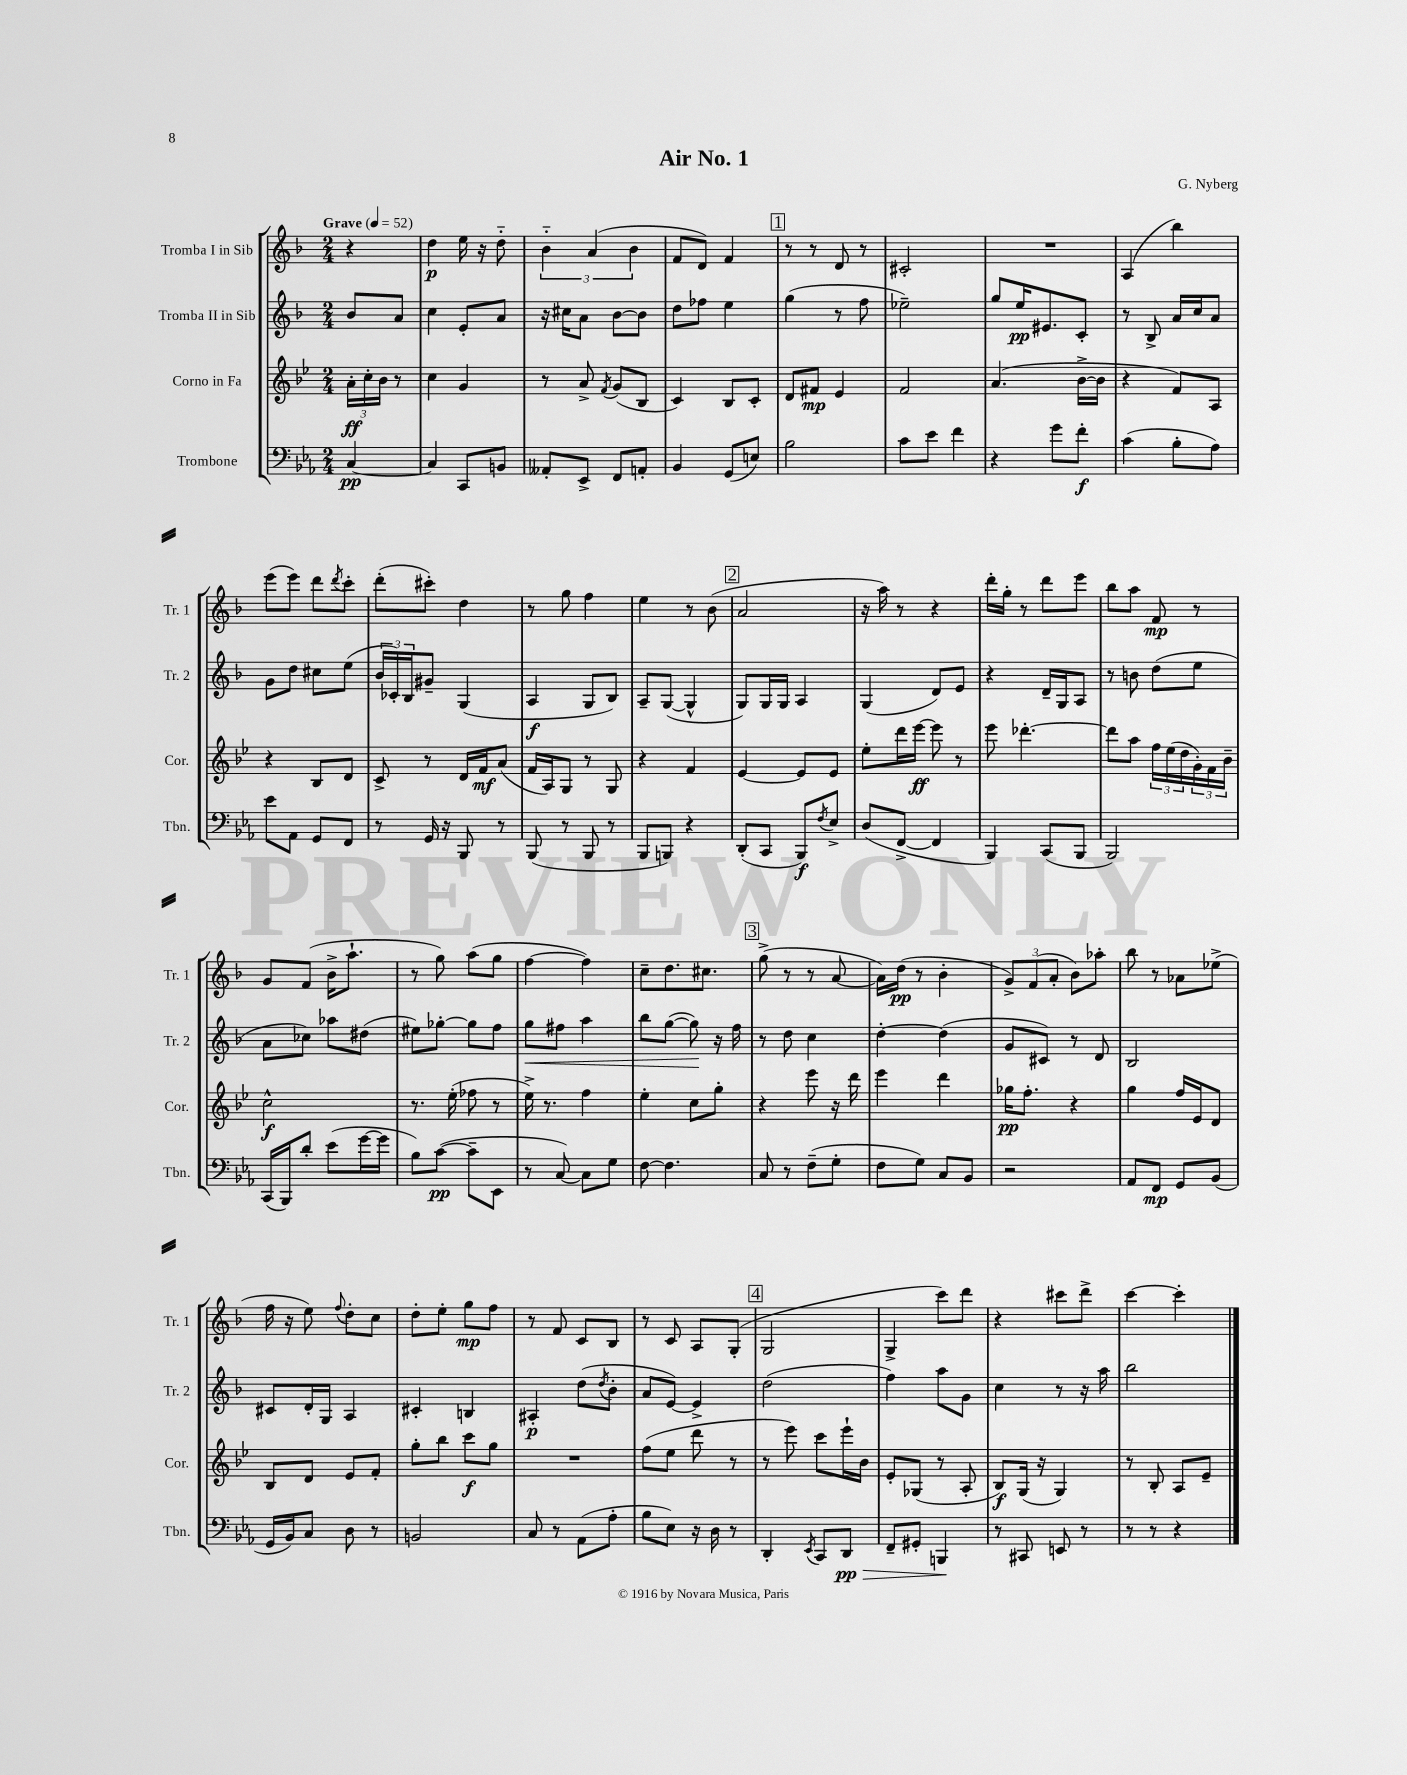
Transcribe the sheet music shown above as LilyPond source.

\header { title = "Air No. 1" composer = "G. Nyberg" }
<<
\new StaffGroup <<
\new Staff = "s0" \with { instrumentName = "Tromba I in Sib" shortInstrumentName = "Tr. 1" } {
    \clef treble \key f \major \numericTimeSignature \time 2/4 \partial 4 \tempo "Grave" 4 = 52
    r4 |
    d''4\p e''16 r16 d''8-_ |
    \tuplet 3/2 { bes'4-_ a'4( bes'4 } |
    f'8 d'8) f'4 |
    \mark \markup { \box "1" } r8 r8 d'8 r8 |
    cis'2-. |
    R2 |
    a4( bes''4) |
    e'''8( e'''8) d'''8 \acciaccatura { d'''8 } c'''8-. |
    d'''8-.( cis'''8-.) d''4 |
    r8 g''8 f''4 |
    e''4 r8 bes'8( |
    \mark \markup { \box "2" } a'2 |
    r16 a''16) r8 r4 |
    d'''16-. g''16-. r8 d'''8 e'''8 |
    bes''8 a''8 f'8\mp r8 |
    g'8 f'8( bes'16-> a''8.-! |
    r8 g''8) a''8( g''8 |
    f''4~ f''4) |
    c''8-- d''8. cis''8. |
    \mark \markup { \box "3" } g''8->( r8 r8 a'8~ |
    a'16) d''16\pp( r8 bes'4-. |
    \tuplet 3/2 { g'8->) f'8( a'8-. } bes'8) aes''8-. |
    bes''8 r8 aes'8 ees''8->( |
    f''16 r16 e''8) \appoggiatura { f''8 } d''8-. c''8 |
    d''8-. e''8-. g''8\mp f''8 |
    r8 f'8 c'8 bes8 |
    r8 c'8 a8 g8-.( |
    \mark \markup { \box "4" } g2 |
    g4-> c'''8) d'''8 |
    r4 cis'''8 d'''8-> |
    c'''4~ c'''4-. \bar "|." |
}
\new Staff = "s1" \with { instrumentName = "Tromba II in Sib" shortInstrumentName = "Tr. 2" } {
    \clef treble \key f \major \numericTimeSignature \time 2/4 \partial 4
    bes'8 a'8 |
    c''4 e'8-. a'8 |
    r16 cis''16 a'8 bes'8~ bes'8 |
    d''8 fes''8 e''4 |
    \mark \markup { \box "1" } g''4( r8 f''8 |
    ees''2--) |
    g''8 e''16\pp eis'8. c'8-. |
    r8 bes8-> a'16 c''16 a'8 |
    g'8 d''8 cis''8 e''8( |
    \tuplet 3/2 { bes'16 ces'16-.) bes16 } gis'8-- g4( |
    a4\f g8 bes8) |
    a8-- g8~( g4-^ |
    \mark \markup { \box "2" } g8) g16 g16 a4 |
    g4( d'8) e'8 |
    r4 d'16-- g16 a8 |
    r8 b'8 d''8( e''8 |
    a'8 ces''8) aes''8 dis''8( |
    eis''8) ges''8~-. ges''8 f''8 |
    g''8\< fis''8 a''4 |
    bes''8 g''8~( g''8\!) r16 f''16 |
    \mark \markup { \box "3" } r8 d''8 c''4 |
    d''4~-. d''4( |
    g'8 cis'8) r8 d'8 |
    bes2 |
    cis'8 d'16-. g16 a4 |
    cis'4-. b4 |
    ais4-.\p d''8( \acciaccatura { d''8 } bes'8-. |
    a'8 e'8~) e'4-> |
    \mark \markup { \box "4" } d''2( |
    f''4) a''8 g'8 |
    c''4 r8 r16 a''16 |
    bes''2 \bar "|." |
}
\new Staff = "s2" \with { instrumentName = "Corno in Fa" shortInstrumentName = "Cor." } {
    \clef treble \key bes \major \numericTimeSignature \time 2/4 \partial 4
    \tuplet 3/2 { a'16-.\ff c''16-. bes'16 } r8 |
    c''4 g'4 |
    r8 a'8-> \acciaccatura { f'8 } g'8( bes8 |
    c'4) bes8 c'8-. |
    \mark \markup { \box "1" } d'8 fis'8\mp ees'4 |
    f'2 |
    a'4.( bes'16~-> bes'16 |
    r4 f'8) a8 |
    r4 bes8 d'8 |
    c'8-> r8 d'16 f'16\mf a'8( |
    f'16 a16) g8 r8 g8 |
    r4 f'4 |
    \mark \markup { \box "2" } ees'4~ ees'8 ees'8 |
    ees''8-. d'''16 ees'''16~\ff ees'''8 r8 |
    ees'''8 des'''4.~-. |
    des'''8 a''8 \tuplet 3/2 { f''16 ees''16( d''16 } \tuplet 3/2 { g'16-.) f'16 bes'16-- } |
    c''2-^\f |
    r8. ees''16-.( fes''8 r8 |
    ees''16->) r8. f''4 |
    ees''4-. c''8 g''8-. |
    \mark \markup { \box "3" } r4 ees'''8 r16 d'''16 |
    ees'''4 d'''4 |
    ges''16\pp f''8.-. r4 |
    g''4 f''16 ees'16 d'8 |
    bes8 d'8 ees'8 f'8-. |
    g''8-. bes''8 c'''8\f g''8 |
    R2 |
    f''8( ees''8 d'''8 r8 |
    \mark \markup { \box "4" } r8 ees'''8) c'''8 ees'''16-! bes'16 |
    ees'8-. ges8( r8 a8-. |
    bes8\f) g16( r16 g4) |
    r8 bes8-. a8 ees'8-- \bar "|." |
}
\new Staff = "s3" \with { instrumentName = "Trombone" shortInstrumentName = "Tbn." } {
    \clef bass \key ees \major \numericTimeSignature \time 2/4 \partial 4
    c4~\pp |
    c4 c,8 b,8 |
    aeses,8-. ees,8-> f,8 a,8-. |
    bes,4 g,8( e8) |
    \mark \markup { \box "1" } bes2 |
    c'8 ees'8 f'4 |
    r4 g'8 f'8-.\f |
    c'4( bes8-. aes8) |
    ees'8 aes,8 g,8 f,8 |
    r8 g,16 r16 bes,,8 r8 |
    bes,,8( r8 bes,,8 r8 |
    bes,,8 b,,8) r4 |
    \mark \markup { \box "2" } d,8-.( c,8 bes,,8\f) \acciaccatura { f8 } ees8-> |
    d8( f,8~-> f,4 |
    bes,,4) c,8( bes,,8 |
    bes,,2) |
    c,16( bes,,16) d'8-. ees'8( g'16~ g'16 |
    bes8) c'8~\pp( c'8-- ees,8 |
    r8 c8~) c8 g8 |
    f8~ f4. |
    \mark \markup { \box "3" } c8 r8 f8--( g8-. |
    f8 g8) c8 bes,8 |
    r2 |
    aes,8 f,8\mp g,8 bes,8( |
    g,16 bes,16) c8 d8 r8 |
    b,2 |
    c8 r8 aes,8( aes8-. |
    bes8 ees8) r16 d16 r8 |
    \mark \markup { \box "4" } d,4-. \acciaccatura { ees,8 } c,8 d,8\pp\> |
    f,8-- gis,8-. b,,4\! |
    r8 cis,8 e,8 r8 |
    r8 r8 r4 \bar "|." |
}
>>
>>
\layout { \context { \Score \remove "Bar_number_engraver" } }
